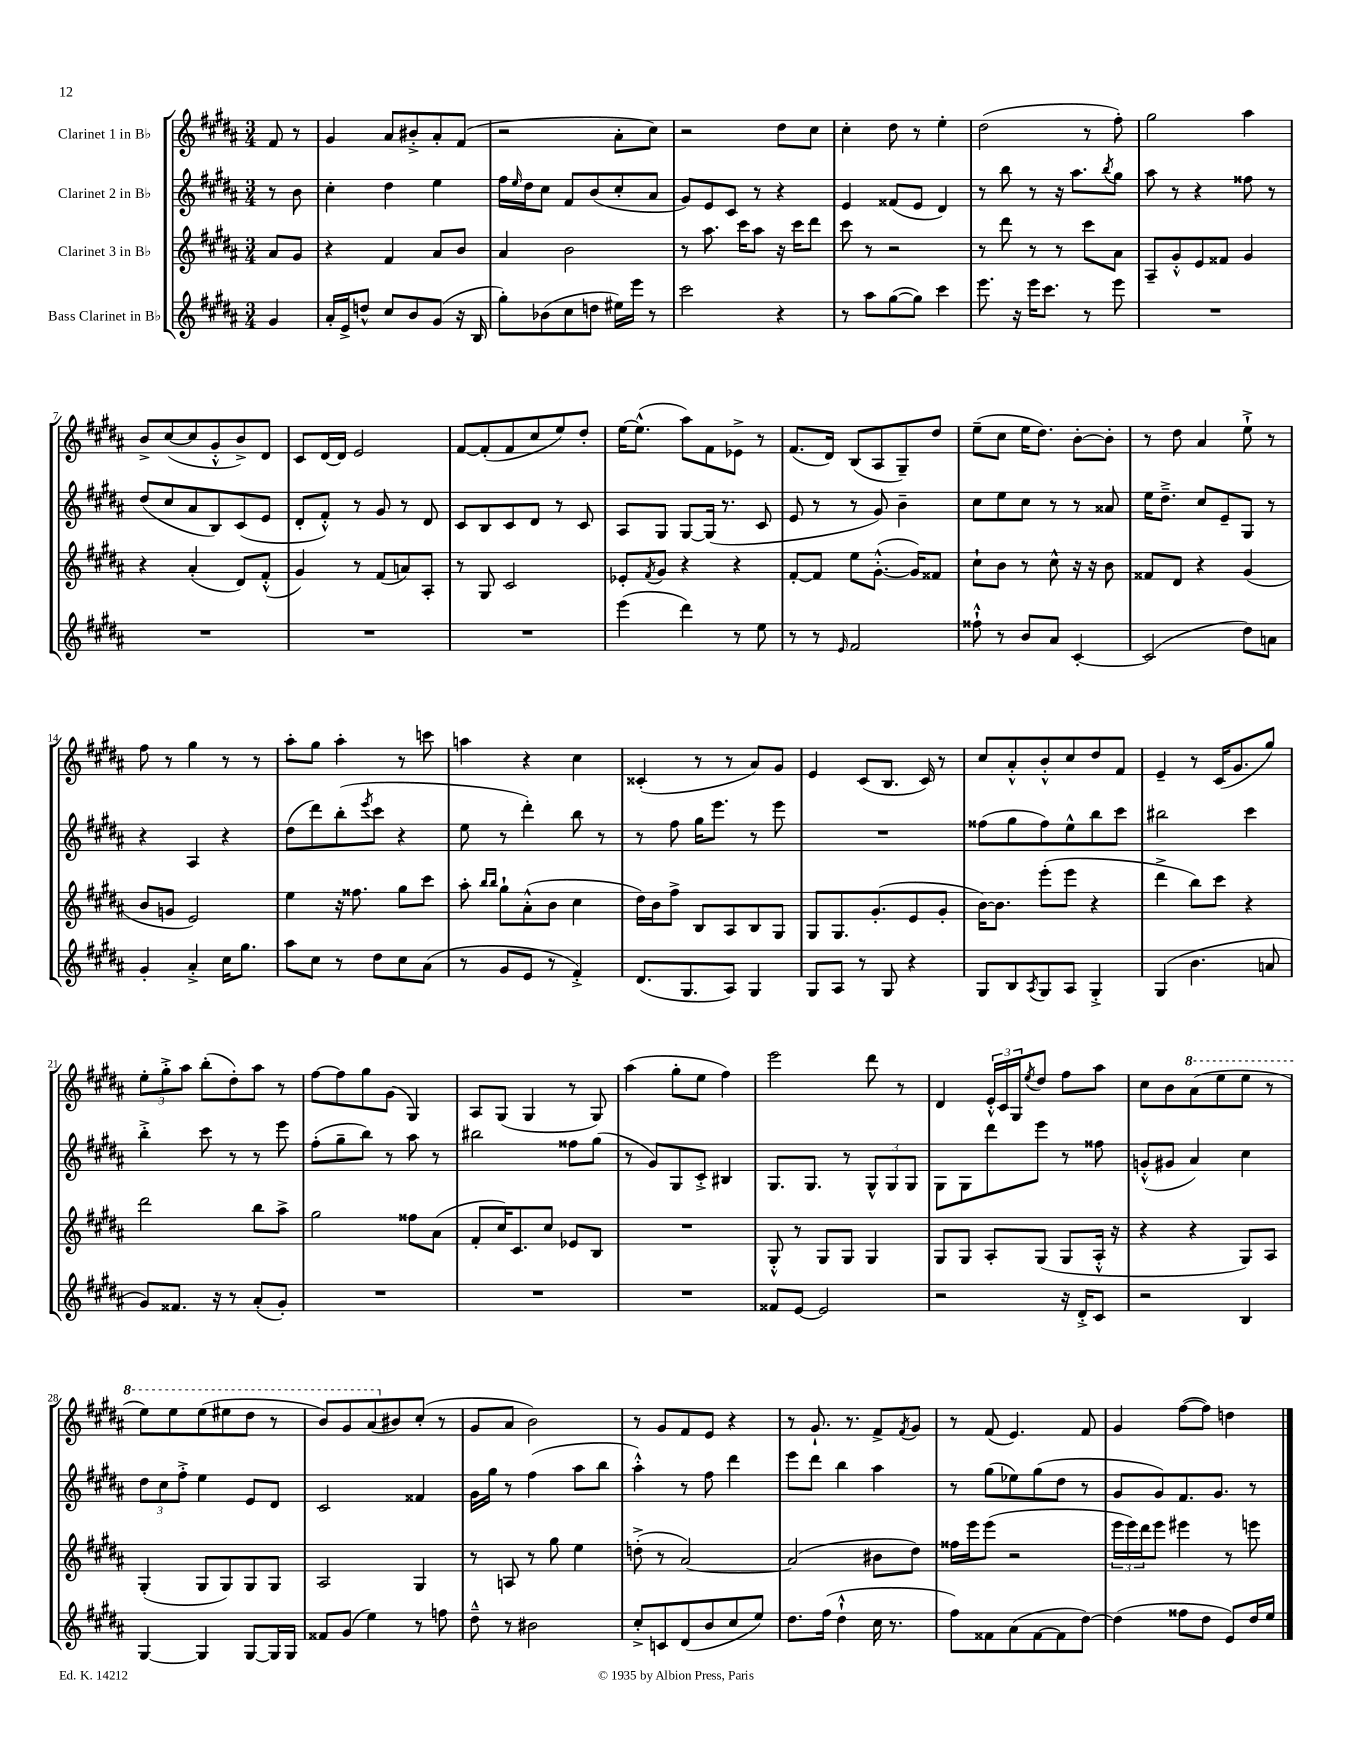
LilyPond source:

<<
\new StaffGroup <<
\new Staff = "s0" \with { instrumentName = "Clarinet 1 in Bb" } {
    \clef treble \key b \major \numericTimeSignature \time 3/4 \partial 4
    fis'8 r8 |
    gis'4 ais'8 bis'8-.-> ais'8-. fis'8( |
    r2 ais'8-. cis''8) |
    r2 dis''8 cis''8 |
    cis''4-. dis''8 r8 e''4-. |
    dis''2( r8 fis''8-.) |
    gis''2 ais''4 |
    b'8-> cis''8~( cis''8 gis'8-.-^ b'8->) dis'8 |
    cis'8 dis'16~ dis'16 e'2 |
    fis'8~ fis'8-.( fis'8 cis''8 e''8) dis''8-. |
    e''16~ e''8.-^( ais''8) fis'8 ees'8-> r8 |
    fis'8.( dis'16) b8( ais8 gis8--) dis''8 |
    e''8--( cis''8 e''16 dis''8.) b'8~-. b'8-. |
    r8 dis''8 ais'4 e''8-!-> r8 |
    fis''8 r8 gis''4 r8 r8 |
    ais''8-. gis''8 ais''4-. r8 c'''8 |
    a''4 r4 cis''4 |
    cisis'4-.( r8 r8 ais'8) gis'8 |
    e'4 cis'8( b8. cis'16) r8 |
    cis''8 ais'8-.-^ b'8-.-^ cis''8 dis''8 fis'8 |
    e'4-- r8 cis'16( gis'8. gis''8) |
    \tuplet 3/2 { e''8-. gis''8-.-> ais''8 } b''8-.( dis''8-.) ais''8 r8 |
    fis''8~ fis''8 gis''8 gis'8( gis4) |
    ais8 gis8( gis4 r8 gis8) |
    ais''4( gis''8-. e''8 fis''4) |
    e'''2 dis'''8 r8 |
    dis'4 \tuplet 3/2 { e'16-.-^ cis'16 gis16 } \acciaccatura { e''8 } dis''8 fis''8 ais''8 |
    cis''8 b'8 \ottava #1 ais''8( e'''8 e'''8 r8 |
    e'''8) e'''8 e'''8( eis'''8 dis'''8 r8 |
    b''8) gis''8 ais''8( \ottava #0 bis'8) cis''8-.( r8 |
    gis'8 ais'8 b'2) |
    r8 gis'8 fis'8 e'8 r4 |
    r8 gis'8.-! r8. fis'8-> \acciaccatura { fis'8 } gis'8 |
    r8 fis'8( e'4.) fis'8 |
    gis'4 fis''8~( fis''8) d''4 \bar "|." |
}
\new Staff = "s1" \with { instrumentName = "Clarinet 2 in Bb" } {
    \clef treble \key b \major \numericTimeSignature \time 3/4 \partial 4
    r8 b'8 |
    cis''4-. dis''4 e''4 |
    fis''16 \grace { e''16 } dis''16 cis''8 fis'8 b'8( cis''8-. ais'8 |
    gis'8) e'8 cis'8 r8 r4 |
    e'4 fisis'8( e'8 dis'4) |
    r8 b''8 r8 r16 ais''8. \acciaccatura { b''8 } gis''8 |
    ais''8 r8 r4 fisis''8 r8 |
    dis''8( cis''8 ais'8 b8) cis'8( e'8 |
    dis'8-. fis'8-.-^) r8 gis'8 r8 dis'8 |
    cis'8 b8 cis'8 dis'8 r8 cis'8 |
    ais8 gis8 gis8~ gis16( r8. cis'8 |
    e'8 r8 r8 gis'8) b'4-- |
    cis''8 e''8 cis''8 r8 r8 aisis'8 |
    e''16 dis''8.---> cis''8 e'8-- gis8 r8 |
    r4 ais4 r4 |
    dis''8( dis'''8) b''8-.( \acciaccatura { e'''8 } cis'''8 r4 |
    e''8 r8 dis'''4-.) b''8 r8 |
    r8 fis''8 gis''16 e'''8. r8 e'''8 |
    R2. |
    fisis''8( gis''8 fisis''8) e''8-^ b''8 cis'''8 |
    bis''2 cis'''4 |
    b''4-.-> cis'''8 r8 r8 e'''8 |
    fis''8-.( gis''8-- b''8) r8 ais''8 r8 |
    bis''2 fisis''8 gis''8( |
    r8 gis'8) gis8 cis'8-.-> bis4 |
    gis8. gis8. r8 \tuplet 3/2 { gis8-^ gis8 gis8 } |
    gis8 gis8 dis'''8 e'''8 r8 fisis''8 |
    g'8-.-^( gis'8 ais'4) cis''4 |
    \tuplet 3/2 { dis''8 cis''8 fis''8-.-> } e''4 e'8 dis'8 |
    cis'2 fisis'4 |
    gis'16 gis''16 r8 fis''4( ais''8 b''8 |
    ais''4-.-^) r8 fis''8 dis'''4 |
    e'''8 dis'''8 b''4 ais''4 |
    r8 gis''8( ees''8) gis''8( dis''8 r8 |
    gis'8 gis'8) fis'8. gis'8. r8 \bar "|." |
}
\new Staff = "s2" \with { instrumentName = "Clarinet 3 in Bb" } {
    \clef treble \key b \major \numericTimeSignature \time 3/4 \partial 4
    ais'8 gis'8 |
    r4 fis'4 ais'8 b'8 |
    ais'4 b'2 |
    r8 ais''8. cis'''16 ais''8 r16 cis'''16 dis'''8 |
    cis'''8 r8 r2 |
    r8 dis'''8 r8 r8 cis'''8 ais'8 |
    ais8-- gis'8-.-^ e'8 fisis'8 gis'4 |
    r4 ais'4-.( dis'8) fis'8-.-^( |
    gis'4) r8 fis'8( a'8) ais8-. |
    r8 gis8 cis'2 |
    ees'8-. \acciaccatura { fis'8 } gis'8 r4 r4 |
    fis'8~-. fis'8 e''8 gis'8.~-.-^( gis'16) fisis'8 |
    cis''8-! b'8 r8 cis''8-^ r16 r16 b'8 |
    fisis'8 dis'8 r4 gis'4( |
    b'8 g'8 e'2) |
    e''4 r16 fisis''8. gis''8 cis'''8 |
    ais''8-. \grace { b''16 b''16 } gis''8-! ais'8-.-^( b'8 cis''4 |
    dis''16) b'16 fis''8-> b8 ais8 b8 gis8 |
    gis8 gis8. gis'8.-.( e'8 gis'8-. |
    b'16~) b'8. e'''8-.( e'''8 r4 |
    dis'''4-> b''8) cis'''8 r4 |
    dis'''2 b''8 ais''8-> |
    gis''2 fisis''8 ais'8( |
    fis'8-. cis''16) cis'8. cis''8 ees'8 b8 |
    R2. |
    gis8-.-^ r8 gis8 gis8 gis4 |
    gis8 gis8 ais8-. gis8( gis8 ais16-.-^ r16 |
    r4 r4 gis8) ais8 |
    gis4-.( gis8 gis8) gis8 gis8 |
    ais2 gis4 |
    r8 a8 r8 gis''8 e''4 |
    d''8-.->( r8 ais'2~) |
    ais'2( bis'8 dis''8) |
    fisis''16 e'''16 e'''8( r2 |
    \tuplet 3/2 { e'''16 e'''16) dis'''16 } e'''8 eis'''4 r8 e'''8 \bar "|." |
}
\new Staff = "s3" \with { instrumentName = "Bass Clarinet in Bb" } {
    \clef treble \key b \major \numericTimeSignature \time 3/4 \partial 4
    gis'4 |
    ais'16-. e'16-> d''8-^ cis''8 b'8 gis'8( r16 b16 |
    gis''8-.) bes'8( cis''8 d''8 eis''16) e'''16 r8 |
    cis'''2 r4 |
    r8 ais''8 gis''8~( gis''8) cis'''4 |
    e'''8. r16 e'''16 cis'''8. r8 e'''8 |
    R2. |
    R2. |
    R2. |
    R2. |
    e'''4( dis'''4) r8 e''8 |
    r8 r8 \grace { e'16 } fis'2 |
    fisis''8-!-^ r8 b'8 ais'8 cis'4~-. |
    cis'2( dis''8) a'8 |
    gis'4-. ais'4-.-> cis''16 gis''8. |
    ais''8 cis''8 r8 dis''8 cis''8 ais'8( |
    r8 gis'8 e'8 r8 fis'4-.->) |
    dis'8.( gis8. ais8) gis4 |
    gis8 ais8 r8 gis8 r4 |
    gis8 b8 \acciaccatura { ais8 } gis8 ais8 gis4-.-> |
    gis4( b'4. a'8 |
    gis'8) fisis'8. r16 r8 ais'8-.( gis'8-.) |
    R2. |
    R2. |
    R2. |
    fisis'8 e'8~ e'2 |
    r2 r16 dis'16-.-> cis'8 |
    r2 b4 |
    gis4~ gis4 gis8~ gis16 gis16 |
    fisis'8 gis'8( e''4) r8 f''8 |
    dis''8---^ r8 bis'2 |
    cis''8-.-> c'8 dis'8( b'8 cis''8 e''8) |
    dis''8. fis''16( dis''4-!-^ cis''16 r8. |
    fis''8) fisis'8 ais'8( fisis'8~ fisis'8 dis''8~) |
    dis''4( fisis''8 dis''8 e'8) dis''16 e''16 \bar "|." |
}
>>
>>
